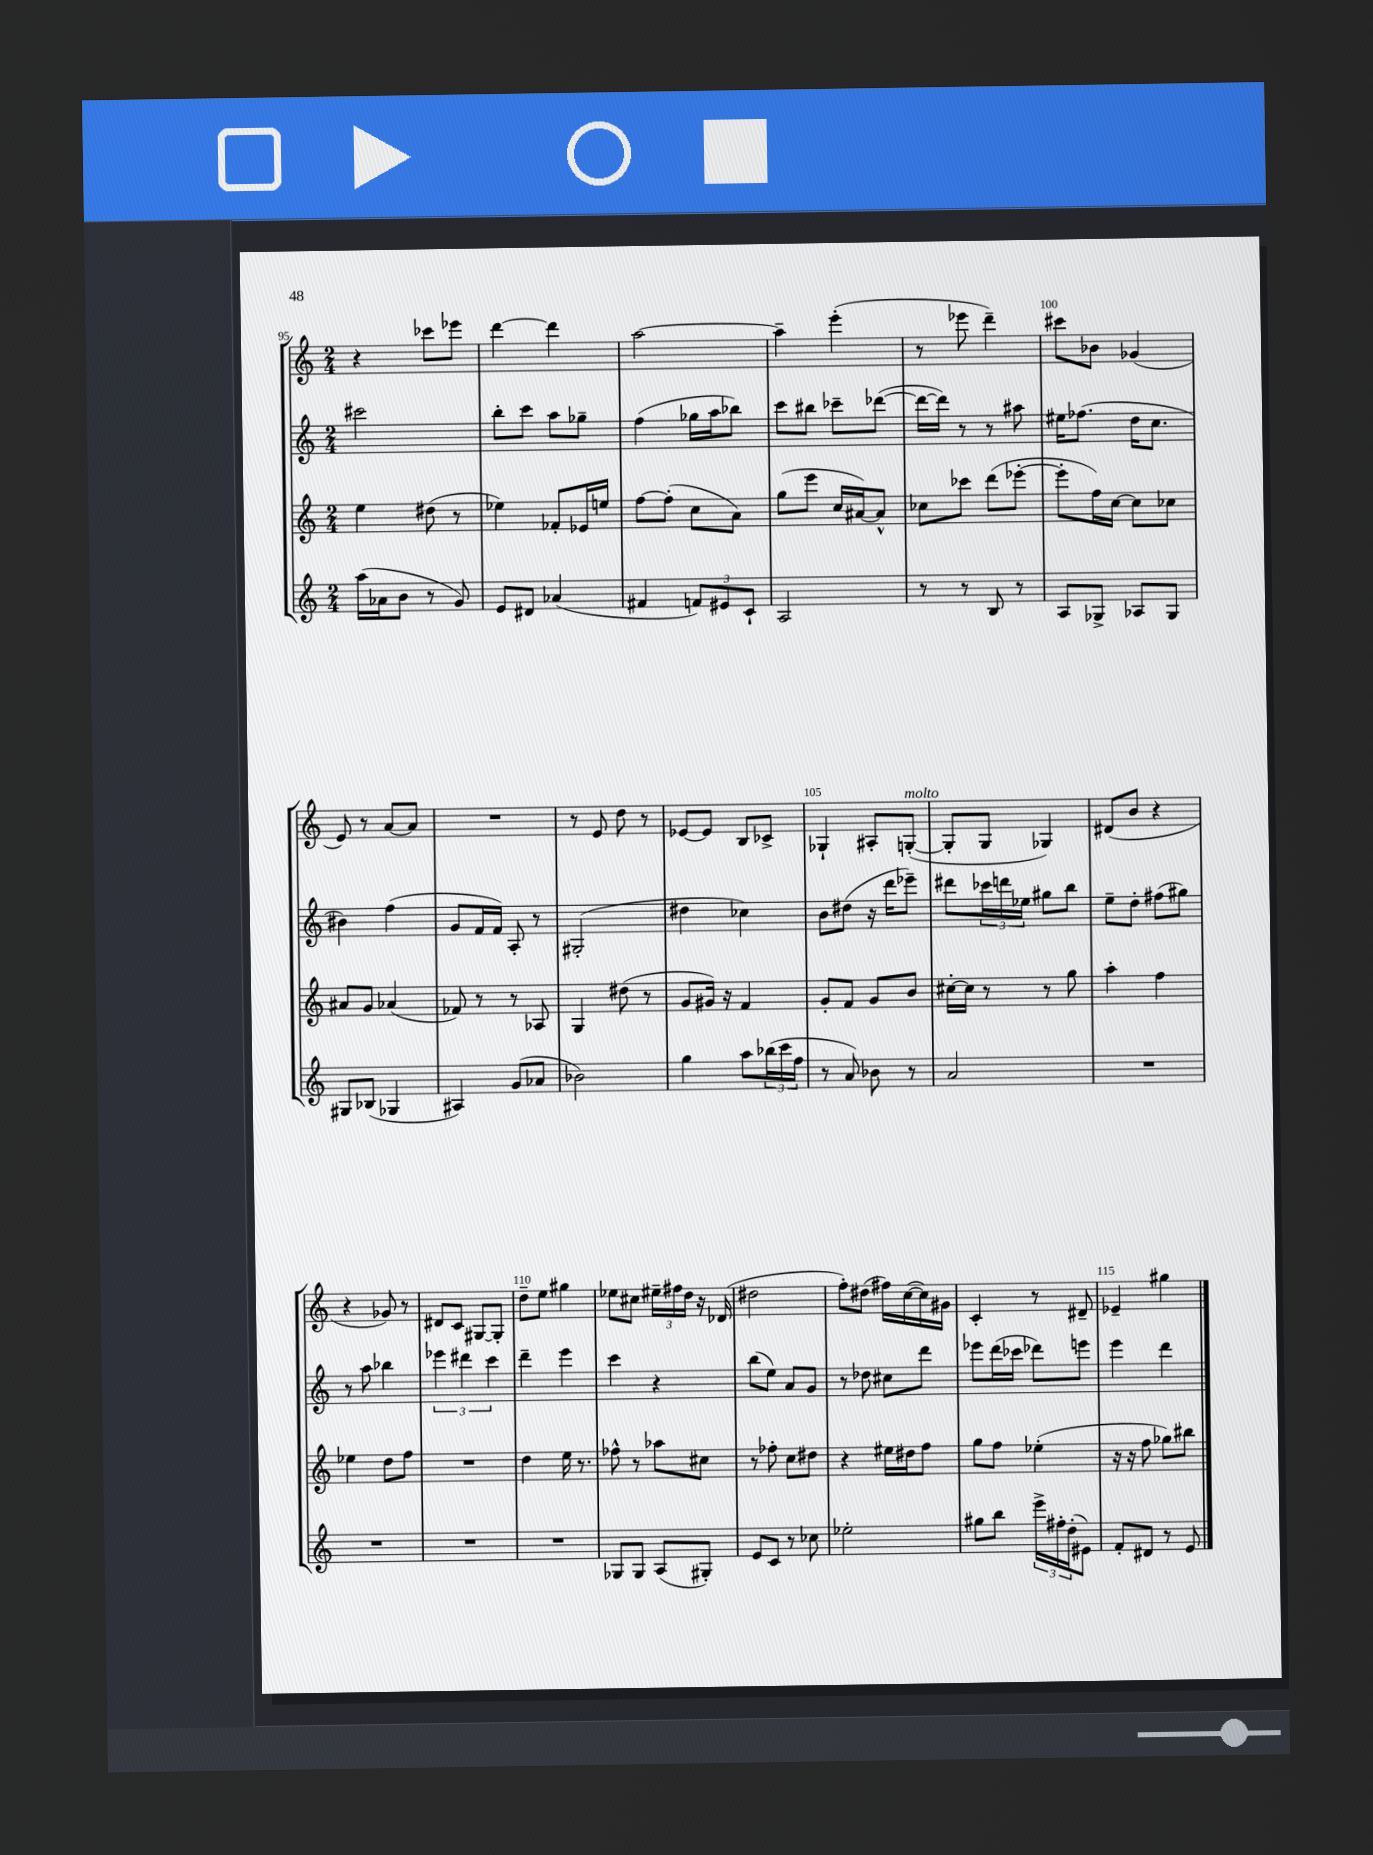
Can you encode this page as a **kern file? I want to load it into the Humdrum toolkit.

**kern	**kern	**kern	**kern
*staff4	*staff3	*staff2	*staff1
*clefG2	*clefG2	*clefG2	*clefG2
*k[]	*k[]	*k[]	*k[]
*M2/4	*M2/4	*M2/4	*M2/4
(16aa	4ee	2ccc#	4r
16a-	.	.	.
8b	.	.	.
8r	(8dd#	.	8ccc-
8g)	8r	.	8eee-
=	=	=	=
8e	4ee-)	8bb'	[4ddd
8d#	.	8ccc	.
(4a-	8f-'	8aa	4ddd]
.	16e-	8gg-~	.
.	16ee	.	.
=	=	=	=
4f#	[8ff	(4ff	[2aa
.	(8ff']	.	.
12f)	8cc	16gg-	.
.	.	16aa	.
12e#	.	.	.
.	8a)	8bb-)	.
12c`	.	.	.
=	=	=	=
2A	(8gg	8ccc	4aa~]
.	8eee	8bb#	.
.	16cc	8ccc-~	(4eee'
.	[16a#)	.	.
.	8a#^^]	([8ddd-	.
=	=	=	=
8r	8cc-	16ddd-_	8r
.	.	16ddd-])	.
8r	8ccc-	8r	8eee-
8B	(8ddd	8r	4ddd~)
8r	[8eee-'	8aa#	.
=	=	=	=
8A	8eee-']	16ee#	8ccc#
.	.	(8.ff-	.
8G-^	16ff)	.	8b-
.	[16cc	.	.
8A-	8cc]	16dd	(4g-
.	.	8.cc	.
8G-	8cc-	.	.
=	=	=	=
8G#	8a#	4b#)	8e)
(8B-	8g	.	8r
4G-	(4a-	(4ff	[8a
.	.	.	8a]
=	=	=	=
4A#)	8f-)	8g	2r
.	8r	16f	.
.	.	16f)	.
(8g	8r	8A'	.
8a-	8A-	8r	.
=	=	=	=
2b-)	4G	(2G#'	8r
.	.	.	8e
.	(8dd#	.	8dd
.	8r	.	8r
=	=	=	=
4gg	8g	4dd#	[8e-
.	16g#)	.	8e-]
.	16r	.	.
8aa	4f	4cc-)	8B
(24bb-	.	.	8c-^
24ccc	.	.	.
24ff	.	.	.
=	=	=	=
8r	8g'	8b	4G-`
8a)	8f	(8dd#	.
8b-	8g	16r	8A#'
.	.	16ddd	.
8r	8b	8eee-~)	([8G'
=	=	=	=
2a	[16cc#'	8ddd#	8G']
.	16cc#]	.	.
.	8r	24ccc-	8G
.	.	24ddd	.
.	.	24ee-	.
.	8r	8gg#	4G-)
.	8gg	8bb	.
=	=	=	=
2r	4aa'	8ee~	(8d#
.	.	8dd'	8b
.	4ff	(8ff#	4r
.	.	8gg#)	.
=	=	=	=
2r	4ee-	8r	4r
.	.	8aa	.
.	8dd	4bb-	8g-)
.	8ff	.	8r
=	=	=	=
2r	2r	6eee-	8d#
.	.	.	8c
.	.	6ddd#	.
.	.	.	[8G#
.	.	6ccc	.
.	.	.	8G#']
=	=	=	=
2r	4dd	4ddd~	8dd~
.	.	.	8ee
.	16ee	4eee	4gg#
.	8.r	.	.
=	=	=	=
8G-	8ff-^^	4ccc	8ee-
8G-	8r	.	8cc#
(8A	8aa-	4r	24ee#~
.	.	.	24ff#
.	.	.	24dd
8G#')	8cc#	.	16r
.	.	.	(16d-
=	=	=	=
8e	8r	(8bb	2dd#
8c	8ff-'	8ee)	.
8r	8cc	8a	.
8cc-	8dd#	8g	.
=	=	=	=
2ee-'	4r	8r	8ff')
.	.	8dd-	(8dd#
.	16ee#	8cc#	16ff#)
.	16dd#	.	([16cc
.	8ff	8ddd	16cc])
.	.	.	16g#
=	=	=	=
8gg#	8gg	8eee-	4c'
8bb	8ff	(16ddd	.
.	.	16ccc-	.
24eee^	(4ee-'	8ddd-)	8r
24ff#'	.	.	.
(24dd'	.	.	.
8e#)	.	8eee	8d#~
=	=	=	=
8f'	16r	4eee	4e-~
.	16r	.	.
8d#	8ff	.	.
8r	8gg-)	4ddd	4gg#
8e	8bb#	.	.
==	==	==	==
*-	*-	*-	*-
